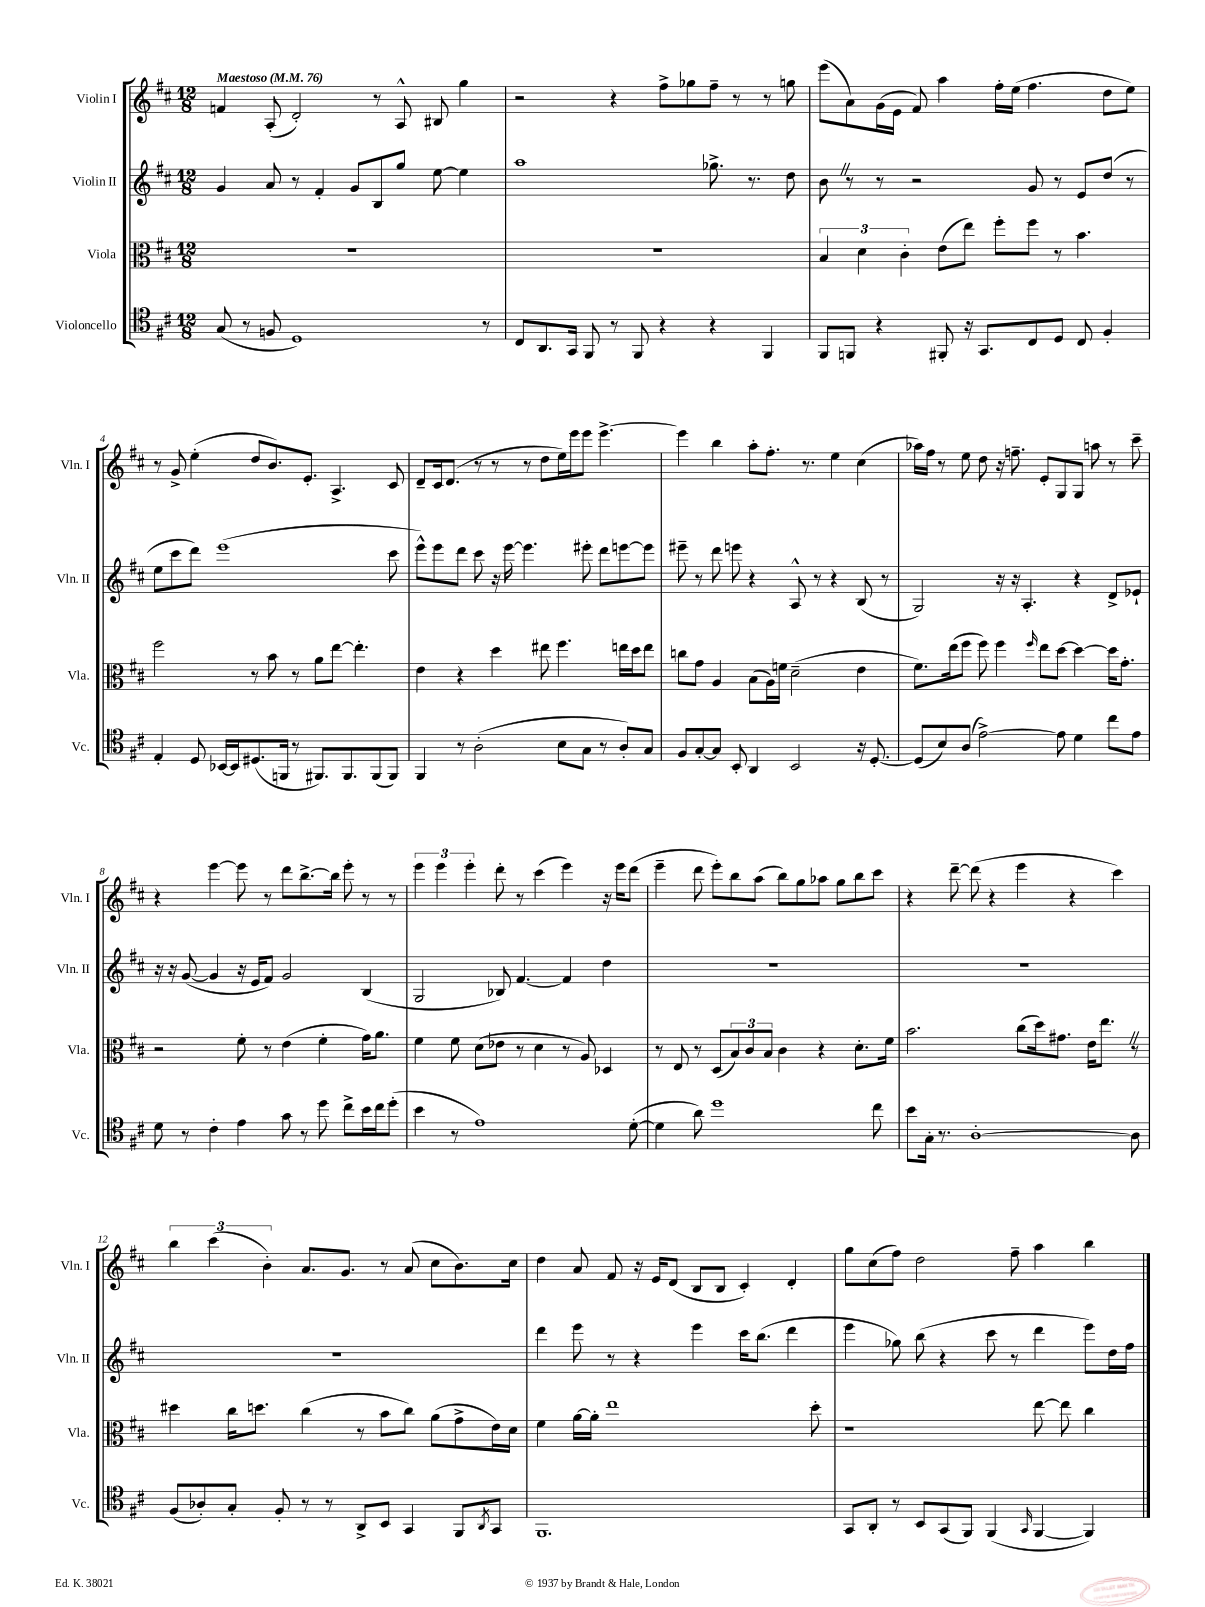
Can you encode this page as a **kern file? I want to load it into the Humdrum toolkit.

**kern	**kern	**kern	**kern
*staff4	*staff3	*staff2	*staff1
*clefC4	*clefC3	*clefG2	*clefG2
*k[f#c#]	*k[f#c#]	*k[f#c#]	*k[f#c#]
*M12/8	*M12/8	*M12/8	*M12/8
*MM76	*MM76	*MM76	*MM76
(8G/	1.r	4g/	4f/
8r	.	.	.
8F/	.	8a/	(8A'/
1D)	.	8r	2d'/)
.	.	4f#'/	.
.	.	8g/L	.
.	.	8B/	8r
.	.	8gg/J	8A^^/
.	.	[8ee\	8B#/
.	.	4ee\]	4gg\
8r	.	.	.
=	=	=	=
8C#/L	1.r	1aa	2r
8.AA/	.	.	.
16GG/Jk	.	.	.
8FF#/	.	.	.
8r	.	.	4r
8FF#/	.	.	.
4r	.	.	8ff#^\L
.	.	.	8gg-\
4r	.	8.gg-^\	8ff#~\J
.	.	.	8r
.	.	8.r	.
4FF#/	.	.	8r
.	.	8dd\	8gg\
=	=	=	=
8FF#/L	6B/	8b\	(8eee\L
8FF/J	.	8r	8a\)
.	6d\	.	.
4r	.	8r	(16g\L
.	.	.	16e\JJ
.	6c#'\	.	.
.	.	2r	8f#/)
8FF#'/	(8e\L	.	4aa\
16r	8ee\J)	.	.
8.GG/L	.	.	.
.	8ff#'\L	.	16ff#'\LL
.	.	.	(16ee\JJ
8C#/	8ff#\J	8g/	4.ff#\
8D/J	8r	8r	.
8C#/	4.b\	8e/L	.
4F#'/	.	(8dd/J	8dd\L
.	.	8r	8ee\J)
=	=	=	=
4E'/	2ff#\	8ee\L	8r
.	.	8ccc#\	8g^/
8D/	.	8ddd\J)	(4ee'\
[16BB-/LL	.	(1eee	.
16BB-/]J	.	.	.
(8.D#/	8r	.	8dd/L
.	8b\	.	8.b/)
16FF/Jk	.	.	.
8r	8r	.	.
.	.	.	8.e'/J
8.FF#/L)	8a\L	.	.
.	[8ee\J	.	4.A^/
8.FF#/	.	.	.
.	4.ee'\]	.	.
(8FF#/	.	.	.
8FF#/J)	.	8ccc#\	8c#/
=	=	=	=
4FF#/	4e\	8eee^^\L)	8d~/L
.	.	8eee\	16c#/k
.	.	.	(8.d/J
8r	4r	8ddd\J	.
(2A'\	.	8ccc#\	8r
.	4dd\	16r	8r
.	.	[16eee\	.
.	.	4.eee\]	8r
.	8ee#\	.	8dd\L
8B\L	4.ff#\	.	16ee\L)
.	.	.	16eee\J
8G\J	.	8eee#'\	8eee\J
8r	.	8ddd\L	[4.eee^\
8A'/L)	16ee\LL	[8eee\	.
.	16dd\J	.	.
8G/J	8ee\J	8eee\]J	.
=	=	=	=
8F#/L	8cc\L	8eee#~\	4eee\]
[8G'/	8g\J	8r	.
8G/]J	4A/	8ddd\	4bb\
8BB'/	.	8eee\	.
4AA/	(8B\L	4r	8aa'\L
.	16A\L)	.	8.ff#'\J
.	16f\JJ	.	.
2BB/	(2d~\	8A^^/	.
.	.	.	8.r
.	.	8r	.
.	.	4r	4ee\
16r	4e\	(8B/	(4cc#\
[8.D'/	.	.	.
.	.	8r	.
=	=	=	=
(8D/]L	8.f#\L)	2G/)	16aa-\LL)
.	.	.	16ff#\JJ
8B/)	.	.	8r
.	(16ee\k	.	.
(8A/J	8ff#\J	.	8ee\
[2e^\)	8ff#\)	.	8dd\
.	4ff#\	16r	16r
.	.	16r	8.ff~\
.	.	4.A'/	.
.	16qqff#/	.	.
.	8ee\L	.	8e'/L
8e\]	[8dd\J	.	8G/
4d\	4dd\_	4r	8G/J
.	.	.	8aa\
8cc#\L	16dd\]LK	8d^/L	8r
.	8.g'\J	.	.
8e\J	.	8e-`/J	8ccc#~\
=	=	=	=
8d\	2r	16r	4r
.	.	16r	.
8r	.	([8g/	.
4c#'\	.	4g/]	[4eee\
4e\	8f#'\	16r	8eee\]
.	.	16e/LK	.
.	8r	8f#/J)	8r
8g\	(4e\	2g/	8ddd\L
8r	.	.	[8.bb^\
8dd\	4f#'\	.	.
.	.	.	16bb\]Jk
8cc#^\L	.	.	8eee'\
16b\L	16g\LK)	(4B/	8r
16cc#\J	8.a\J	.	.
(8dd'\J	.	.	8r
=	=	=	=
4b\	4f#\	2G/	6eee\
.	.	.	6eee\
8r	8f#\	.	.
.	.	.	6eee'\
1e)	(8d\L	.	.
.	8e-\J	8B-/)	8ddd'\
.	8r	[4.f#/	8r
.	4d\	.	(4ccc#\
.	8r	4f#/]	4eee\)
.	8A/)	.	.
.	4D-/	4dd\	16r
.	.	.	16eee\LK
([8d'\	.	.	(8ddd\J
=	=	=	=
4d\]	8r	1.r	4eee~\
.	8E/	.	.
8a\)	8r	.	8ddd\
1dd	(8D/L	.	8eee'\L)
.	12B/)	.	8bb\
.	12c#/	.	.
.	.	.	(8aa\J
.	12B/J	.	.
.	4c#\	.	8bb\L)
.	.	.	8gg\
.	4r	.	8aa-\J
.	.	.	8gg\L
.	8.d'\L	.	8bb\
8cc#\	.	.	8ccc#\J
.	16f#\Jk	.	.
=	=	=	=
8b\L	2.b\	1.r	4r
16G'\Jk	.	.	.
8.r	.	.	.
.	.	.	[8ddd~\
[1A'	.	.	(8ddd\]
.	.	.	4r
.	(8cc#\L	.	4eee\
.	16dd\k)	.	.
.	8.g#\J	.	.
.	.	.	4r
.	16e\LK	.	.
.	8.ee\J	.	.
.	.	.	4ccc#\)
8A\]	8r	.	.
=	=	=	=
(8F#/L	4dd#\	1.r	6bb\
8A-'/)	.	.	.
.	.	.	(6ccc#\
8G'/J	16cc#\LK	.	.
.	8.dd\J	.	.
.	.	.	6b'\)
8F#'/	.	.	.
8r	(4cc#\	.	8.a/L
8r	.	.	.
.	.	.	8.g/J
8AA^/L	8r	.	.
8BB/J	8b\L	.	8r
4GG/	8cc#\J)	.	(8a/
.	(8a\L	.	8cc#\L
8FF#/L	8g^\	.	8.b\)
8qAA/	.	.	.
8GG/J	16e\L)	.	.
.	16d\JJ	.	16cc#\Jk
=	=	=	=
1.FF#	4f#\	4ddd\	4dd\
.	[16a\LL	8eee\	8a/
.	16a'\]JJ	.	.
.	1ee	8r	8f#/
.	.	4r	16r
.	.	.	16e/LK
.	.	.	(8d/J
.	.	4eee\	8B/L
.	.	.	8B/J
.	.	16ccc#\LK	4c#'/)
.	.	(8.bb\J	.
.	.	4ddd\	4d'/
.	8dd'\	.	.
=	=	=	=
8GG/L	1r	4eee\	8gg\L
8AA'/J	.	.	(8cc#\
8r	.	8gg-\)	8ff#\J)
8BB/L	.	(8bb\	2dd\
(8GG/	.	4r	.
8FF#/J)	.	.	.
(4FF#/	.	8ccc#\	.
.	.	8r	8ff#~\
16qqGG/	.	.	.
[4FF#/	[8ee\	4ddd\	4aa\
.	8ee\]	.	.
4FF#/])	4cc#\	8eee\L)	4bb\
.	.	16dd\L	.
.	.	16ff#\JJ	.
==	==	==	==
*-	*-	*-	*-
